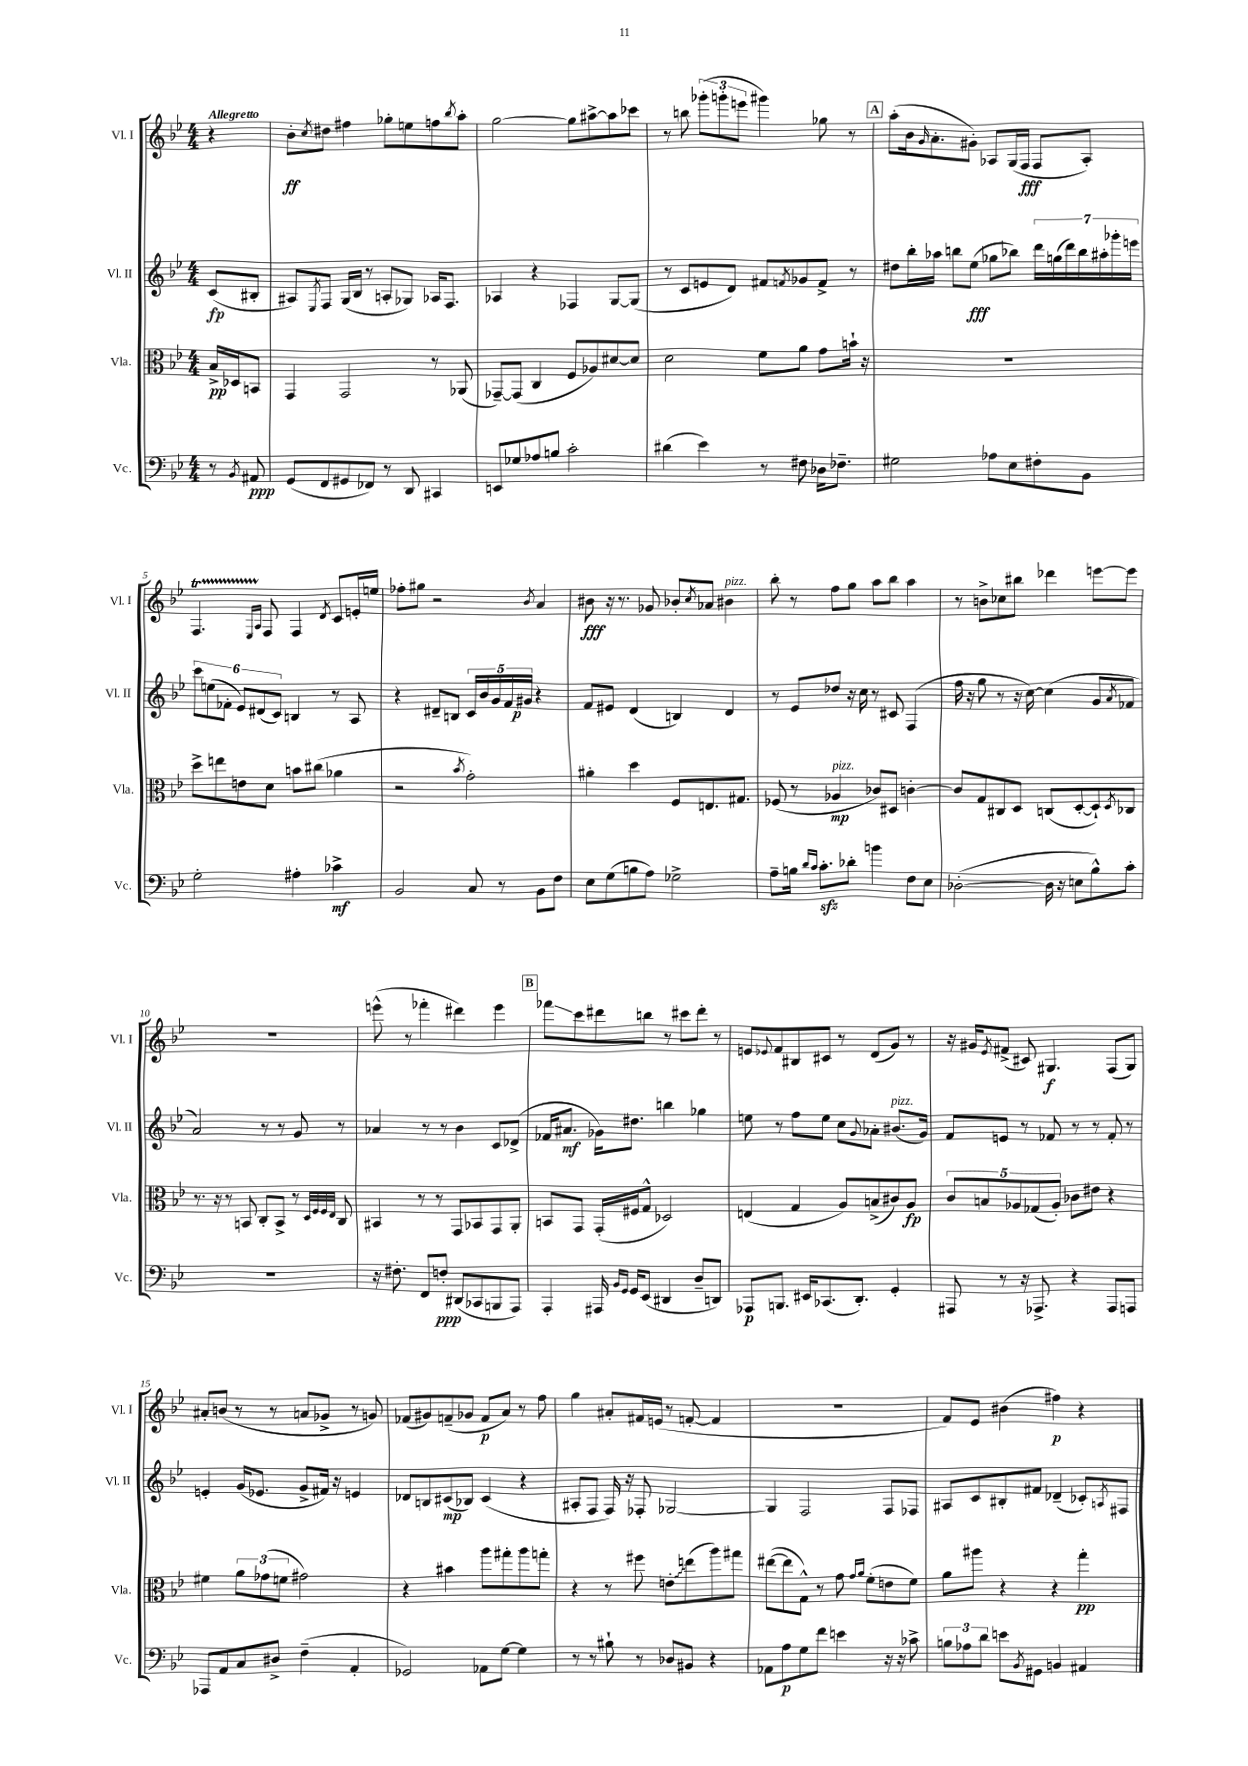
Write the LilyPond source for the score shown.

<<
\new StaffGroup <<
\new Staff = "s0" \with { instrumentName = "Vl. I" shortInstrumentName = "Vl. I" } {
    \clef treble \key bes \major \numericTimeSignature \time 4/4 \partial 4 \tempo "Allegretto"
    r4 |
    bes'8-.\ff \acciaccatura { c''8 } dis''8 fis''4 ges''8-. e''8 f''8 \acciaccatura { bes''8 } a''8-. |
    g''2~ g''8 ais''8~-> ais''8 ces'''8 |
    r8 b''8 \tuplet 3/2 { ges'''8-.( g'''8-. e'''8 } gis'''4) ges''8 r8 |
    \mark \markup { \box "A" } a''8-.( bes'16 \grace { g'16 } a'8.-. gis'8-.) aes8 g16( f16\fff f8 aes8-.) |
    f4.\startTrillSpan \grace { ees16 a16 } f8\stopTrillSpan f4 \acciaccatura { d'8 } c'8 e'16-. e''16 |
    fes''8-. gis''8 r2 \acciaccatura { bes'8 } a'4 |
    bis'8\fff r16 r8. ges'8 bes'8-. \acciaccatura { c''8 } aes'8 bis'4^\markup { \italic "pizz." } |
    bes''8-. r8 f''8 g''8 a''8 bes''8 a''4 |
    r8 b'8-> ces''8 bis''8 des'''4 e'''8~ e'''8 |
    R1 |
    e'''8-^( r8 fes'''4-. dis'''4) e'''4 |
    \mark \markup { \box "B" } fes'''8\glissando c'''8 dis'''8 b''8 r8 cis'''8 dis'''8-. r8 |
    e'8 \appoggiatura { ees'8 } f'8 bis8 cis'8 r8 d'8( g'8) r8 |
    r16 gis'16 \acciaccatura { ees'8 } fis'8->( cis'8) gis4.\f f8( gis8) |
    ais'8-. b'8( r8 r8 a'8 ges'8-> r8 g'8) |
    fes'8( gis'8) f'8--( ges'8 f'8\p a'8) r8 f''8 |
    g''4 ais'8-. fis'16 e'16( r8 f'8~-. f'4 |
    R1 |
    f'8) ees'8 bis'4( fis''4\p) r4 \bar "|." |
}
\new Staff = "s1" \with { instrumentName = "Vl. II" shortInstrumentName = "Vl. II" } {
    \clef treble \key bes \major \numericTimeSignature \time 4/4 \partial 4
    c'8\fp( bis8-. |
    ais8) \acciaccatura { ees8 } f8 g16( bes16 r8 a8-. ges8) aes16 f8. |
    aes4 r4 fes4 g8~ g8( |
    r8 c'8 e'8 d'8) fis'8 \acciaccatura { f'8 } ges'8 f'8-> r8 |
    \mark \markup { \box "A" } dis''8 bes''16-. aes''16 b''8 ees''8\fff( ges''8 bes''8) \tuplet 7/4 { d'''16 g''16( d'''16) bes''16 ais''16-. ges'''16-. e'''16 } |
    \tuplet 6/4 { c'''8 e''8( fes'8-. ees'8) dis'8( c'8) } b4 r8 a8 |
    r4 dis'8-- b8 \tuplet 5/4 { c'16 bes'16 g'16 f'16 gis'16\p } r4 |
    f'8 eis'8 d'4( b4) d'4 |
    r8 ees'8 des''8 r16 c''16 r8 cis'8 f4( |
    f''16 r16 g''8 r8 r16 c''16~) c''4( g'8 \acciaccatura { a'8 } fes'8 |
    a'2) r8 r8 g'8 r8 |
    aes'4 r8 r8 bes'4 c'8 des'8->( |
    \mark \markup { \box "B" } fes'16 ais'8.\mf ges'16) dis''8. b''4 ges''4 |
    e''8 r8 f''8 e''8 c''8 \appoggiatura { g'8 } aes'8-. bis'8.^\markup { \italic "pizz." }( g'16) |
    f'8 e'8 r8 fes'8 r8 r8 fes'8-. r8 |
    e'4-. g'16( ees'8. g'8-> fis'16) r16 e'4 |
    des'8 b8 cis'8\mp( bes8) cis'4( r4 |
    ais8-. f8 f16) r16 fes8-. ges2~ |
    ges4 f2 f8 fes8 |
    ais8 c'8 bis8-. fis'8 des'4--( ces'8-.) \acciaccatura { a8 } fis8 \bar "|." |
}
\new Staff = "s2" \with { instrumentName = "Vla." shortInstrumentName = "Vla." } {
    \clef alto \key bes \major \numericTimeSignature \time 4/4 \partial 4
    bes16->\pp des16 b,8 |
    g,4 g,2 r8 aes,8( |
    ges,8~--) ges,8( c4 f8 aes8) dis'8~ dis'8 |
    d'2 f'8 a'8 g'8 b'16-! r16 |
    \mark \markup { \box "A" } R1 |
    d''8-> e''8 e'8 d'8 b'8 cis''8( aes'4 |
    r2 \acciaccatura { bes'8 } g'2-.) |
    ais'4-. d''4 f8 e8. gis8. |
    fes8( r8 aes4\mp^\markup { \italic "pizz." } ces'8) dis8 c'4~-. |
    c'8 g8 cis8 d8 c8( d8~-. d8-!) \acciaccatura { d8 } ces8 |
    r8. r16 r8 b,8 c8-. b,8-> r8 \grace { d32 f32 f32 ees32 } c8 |
    bis,4 r8 r8 g,8 bes,8 g,8 a,8-. |
    \mark \markup { \box "B" } b,8 g,8 g,16-.( fis16 g8-^ des2) |
    e4( g4 a8) b8->( cis'8) a8\fp |
    \tuplet 5/4 { c'8 b8 aes8 ges8( aes8-.) } ces'8 eis'8 r4 |
    fis'4 \tuplet 3/2 { a'8 ges'8( f'8 } gis'2) |
    r4 bis'4 a''8 gis''8-. a''8 g''8-. |
    r4 r8 fis''8 \once \override Glissando.style = #'zigzag e'8-.\glissando e''8( a''8) gis''8 |
    eis''8~( eis''8 g8-^) r8 g'8 \grace { g'16 a'16 } f'8-.( e'8 f'8) |
    a'8 ais''8 r4 r4 g''4-.\pp \bar "|." |
}
\new Staff = "s3" \with { instrumentName = "Vc." shortInstrumentName = "Vc." } {
    \clef bass \key bes \major \numericTimeSignature \time 4/4 \partial 4
    r8 \acciaccatura { bes,8 } ais,8\ppp |
    g,8( f,8 gis,8 fes,8) r8 d,8 cis,4 |
    e,8 ges8 aes8 b8 c'2-. |
    dis'4( ees'4) r8 fis8 des16 fes8.-- |
    \mark \markup { \box "A" } gis2 aes8 ees8 fis8-. bes,8 |
    g2-. ais4-. ces'4->\mf |
    bes,2 c8 r8 bes,8 f8 |
    ees8 g8( b8 a8) ges2-> |
    a8-- b16 \grace { d'16 c'16 } c'8.-.\sfz des'8-. b'4 f8 ees8 |
    des2~-.( des16 r16 e8 bes8-^) c'8-. |
    R1 |
    r16 fis8.-. f,8 f8-.\ppp dis,8( ces,8 b,,8 a,,8) |
    \mark \markup { \box "B" } a,,4-. ais,,16 \grace { bes,16 g,16 } g,16 ees,8( dis,4 d8-- d,8) |
    aes,,8\p b,,8. eis,16 ces,8.( d,8.-.) g,4-. |
    ais,,8 r8 r16 aes,,8.-> r4 aes,,8 a,,8 |
    aes,,8 a,8 c8 dis8-> f4--( a,4-. |
    ges,2) aes,8 g8~ g4 |
    r8 r8 bis8-! r8 des8 bis,8 r4 |
    aes,8 a8\p g8 f'8 e'4 r16 r16 ces'8-> |
    \tuplet 3/2 { b8 aes8 d'8 } e'8 \acciaccatura { bes,8 } gis,8 b,4 ais,4 \bar "|." |
}
>>
>>
